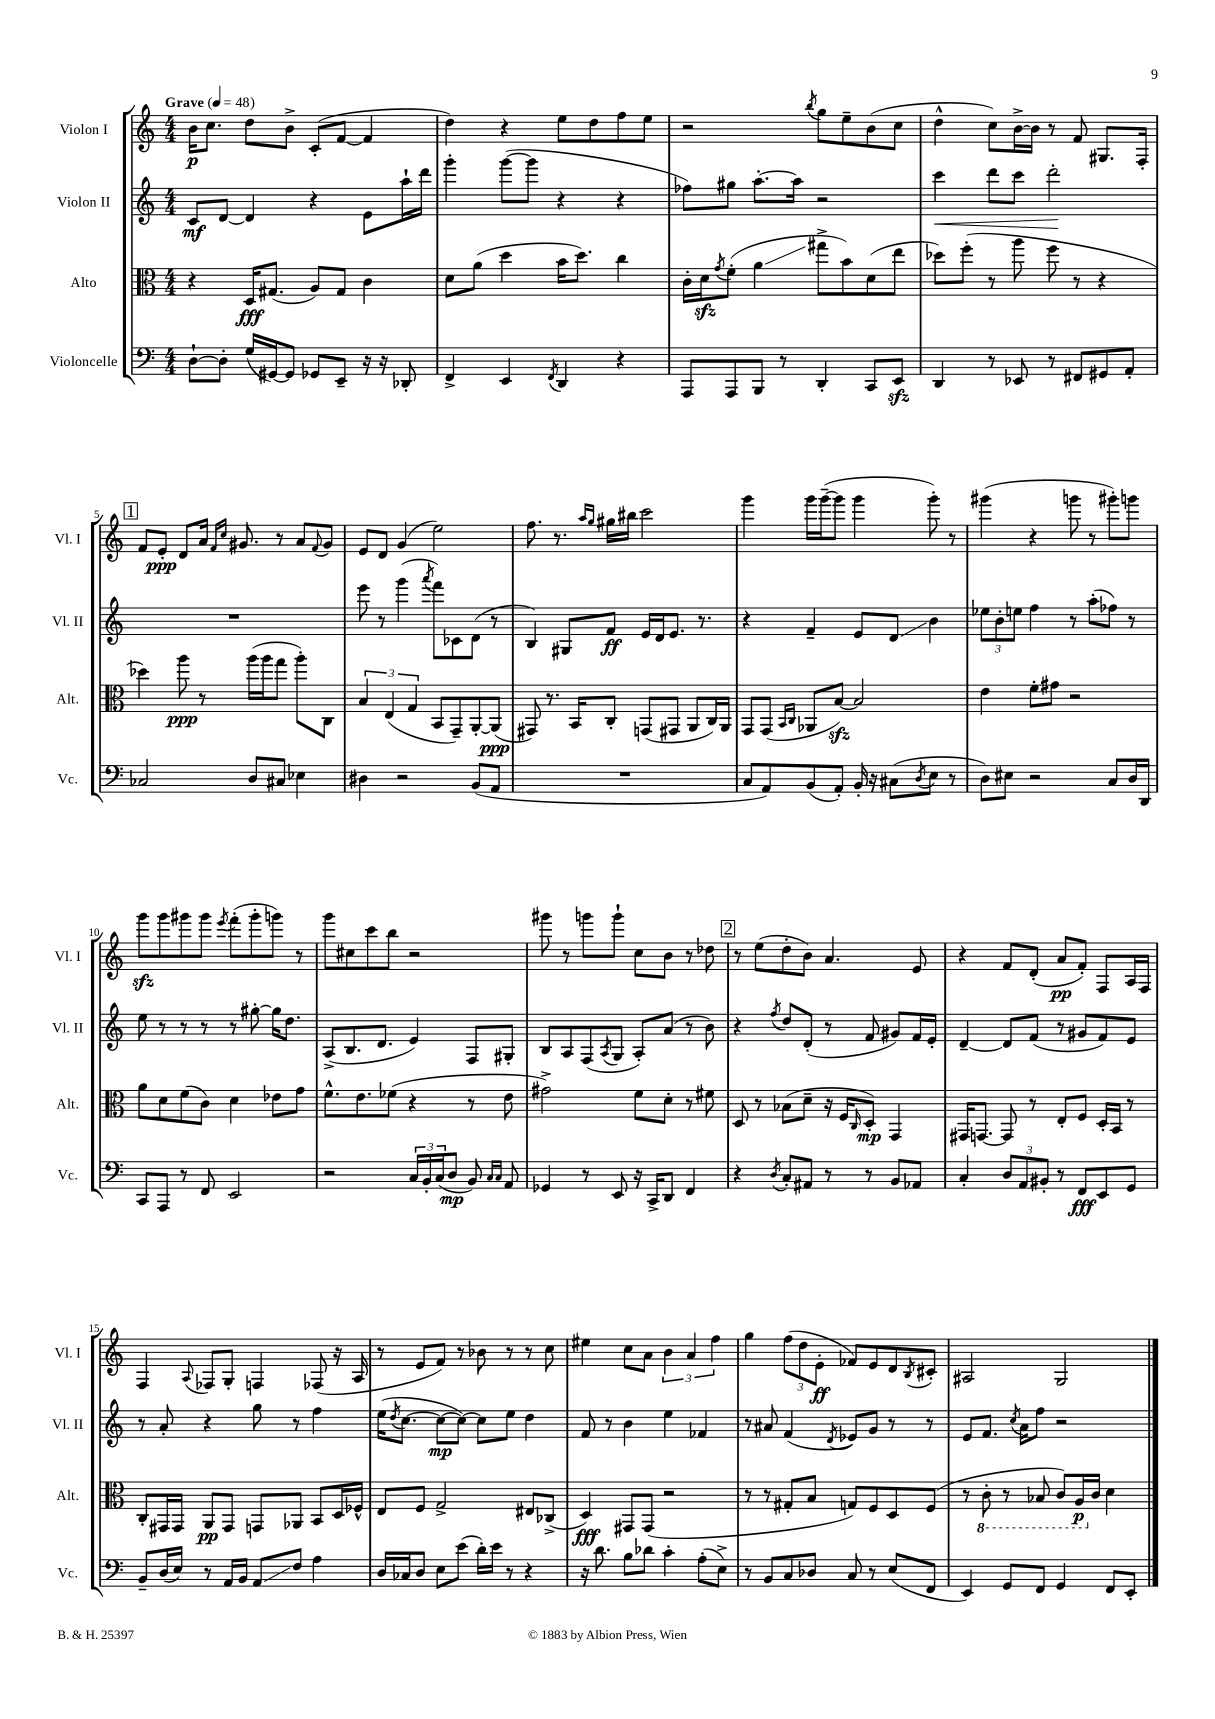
<<
\new StaffGroup <<
\new Staff = "s0" \with { instrumentName = "Violon I" shortInstrumentName = "Vl. I" } {
    \clef treble \key c \major \numericTimeSignature \time 4/4 \tempo "Grave" 4 = 48
    b'16\p c''8. d''8 b'8-> c'8-.( f'8~ f'4 |
    d''4) r4 e''8 d''8 f''8 e''8 |
    r2 \acciaccatura { b''8 } g''8 e''8-- b'8( c''8 |
    d''4-^ c''8) b'16~-> b'16 r8 f'8 gis8. f16-. |
    \mark \markup { \box "1" } f'8 e'8-.\ppp d'8 a'16 \grace { f'16 c''16 } gis'8. r8 a'8 \appoggiatura { f'8 } gis'8 |
    e'8 d'8 g'4( e''2) |
    f''8. r8. \grace { a''16 g''16 } gis''16 bis''16 c'''2 |
    g'''4 g'''16 g'''16~--( g'''8 g'''4 g'''8-.) r8 |
    gis'''4( r4 g'''8 r8 gis'''8-.) g'''8 |
    g'''8\sfz g'''8 gis'''8 gis'''8 \acciaccatura { e'''8 } f'''8-.( gis'''8-. g'''8) r8 |
    g'''8 cis''8 c'''8 b''8 r2 |
    gis'''8 r8 g'''8 g'''8-! c''8 b'8 r8 des''8 |
    \mark \markup { \box "2" } r8 e''8( d''8-. b'8) a'4. e'8 |
    r4 f'8 d'8-.( a'8\pp f'8-.) f8 a16 f16 |
    f4 \appoggiatura { a8 } fes8 g8-. f4 fes8( r16 a16 |
    r8 e'8 f'8) r8 bes'8 r8 r8 c''8 |
    eis''4 c''8 a'8 \tuplet 3/2 { b'4 a'4 f''4 } |
    g''4 \tuplet 3/2 { f''8( d''8 e'8-.\ff } fes'8) e'8 d'8 \acciaccatura { b8 } cis'8-. |
    ais2 g2 \bar "|." |
}
\new Staff = "s1" \with { instrumentName = "Violon II" shortInstrumentName = "Vl. II" } {
    \clef treble \key c \major \numericTimeSignature \time 4/4
    c'8\mf d'8~ d'4 r4 e'8 a''16-! d'''16 |
    g'''4-. g'''8~( g'''8 r4 r4 |
    fes''8) gis''8 a''8.~-. a''16 r2 |
    c'''4\< d'''8 c'''8 d'''2-.\! |
    \mark \markup { \box "1" } R1 |
    e'''8 r8 g'''4( \acciaccatura { a'''8 } f'''8) ces'8 d'8( r8 |
    b4) gis8 f'8\ff e'16 d'16 e'8. r8. |
    r4 f'4-- e'8 d'8\glissando b'4 |
    \tuplet 3/2 { ees''8 b'8-. e''8 } f''4 r8 a''8-.( fes''8) r8 |
    e''8 r8 r8 r8 r8 gis''8~-. gis''16 d''8. |
    a8->( b8. d'8. e'4) f8 gis8-. |
    b8 a8 f8( \acciaccatura { a8 } g8 a8-.) a'8( r8 b'8) |
    \mark \markup { \box "2" } r4 \acciaccatura { f''8 } d''8 d'8-.( r8 f'8 gis'8) f'16 e'16-. |
    d'4~-- d'8 f'8( r8 gis'8 f'8) e'8 |
    r8 a'8-. r4 g''8 r8 f''4 |
    e''16( \acciaccatura { d''8 } c''8.~ c''8~\mp c''8~) c''8 e''8 d''4 |
    f'8 r8 b'4 e''4 fes'4 |
    r8 ais'8 f'4( \acciaccatura { d'8 } ees'8) g'8 r8 r8 |
    e'8 f'8. \acciaccatura { c''8 } a'16 f''8 r2 \bar "|." |
}
\new Staff = "s2" \with { instrumentName = "Alto" shortInstrumentName = "Alt." } {
    \clef alto \key c \major \numericTimeSignature \time 4/4
    r4 d16\fff gis8.( a8) gis8 c'4 |
    d'8 a'8( d''4 b'16 d''8.) c''4 |
    c'16-. d'16\sfz \acciaccatura { g'8 } f'8-.( a'4\glissando gis''8-> b'8) d'8( e''8 |
    des''8) f''8-.( r8 a''8 f''8 r8 r4 |
    \mark \markup { \box "1" } des''4) a''8\ppp r8 a''16( a''16 g''8 a''8-.) c8 |
    \tuplet 3/2 { b4 e4( g4 } b,8 g,8--) a,8~-. a,8\ppp( |
    gis,8) r8. b,16 c8-. g,8( gis,8 a,8 c16) a,16 |
    g,8 g,8( \grace { b,16 c16 } aes,8 b8~\sfz) b2 |
    e'4 f'8-. gis'8 r2 |
    a'8 d'8 f'8( c'8) d'4 ees'8 g'8 |
    f'8.-^ e'8. fes'8( r4 r8 e'8 |
    gis'2->) f'8 d'8-. r8 fis'8 |
    \mark \markup { \box "2" } d8 r8 bes8( d'8-- r16 f16 \grace { c16 } d8-.\mp) g,4 |
    gis,16 g,8.~ g,8 r8 e8-. f8 d16-. b,16 r8 |
    c8-. gis,16 gis,16 a,8\pp gis,8 g,8 aes,8 b,8 d16 fes16-^ |
    e8 f8 g2-> eis8 ces8->( |
    d4\fff) gis,8 gis,8( r2 |
    r8 r8 gis8-. b8 g8) f8 d8 f8( |
    r8 \ottava #-1 c8-. r8 bes,8 c8) a,16\p \ottava #0 c'16 d'4 \bar "|." |
}
\new Staff = "s3" \with { instrumentName = "Violoncelle" shortInstrumentName = "Vc." } {
    \clef bass \key c \major \numericTimeSignature \time 4/4
    d8~-! d8-. g16( gis,16~) gis,8 ges,8 e,8-- r16 r16 des,8-. |
    f,4-> e,4 \acciaccatura { f,8 } d,4 r4 |
    a,,8 a,,8 b,,8 r8 d,4-. c,8 e,8\sfz |
    d,4 r8 ees,8 r8 fis,8 gis,8 a,8-. |
    \mark \markup { \box "1" } ces2 d8 cis8 ees4 |
    dis4 r2 b,8( a,8 |
    R1 |
    c8 a,8) b,8( a,8-.) b,16-. r16 cis8( \acciaccatura { d8 } e8 r8 |
    d8) eis8 r2 c8 d16 d,16 |
    c,8 a,,8 r8 f,8 e,2 |
    r2 \tuplet 3/2 { c16 b,16-. c16( } d8\mp b,8) \grace { c16 c16 } a,8 |
    ges,4 r8 e,8 r16 c,16-> d,8 f,4 |
    \mark \markup { \box "2" } r4 \acciaccatura { d8 } c8-. ais,8 r8 r8 b,8 aes,8 |
    c4-. \tuplet 3/2 { d8 a,8 bis,8-. } r8 f,8\fff e,8 g,8 |
    b,8-- d16( e16) r8 a,16 b,16 a,8\glissando f8 a4 |
    d16 ces16 d8 e8 e'8( d'16-.) e'16 r8 r4 |
    r16 d'8. b8 des'8 c'4-. a8-.( e8->) |
    r8 b,8 c8 des8 c8 r8 e8( f,8 |
    e,4) g,8 f,8 g,4 f,8 e,8-. \bar "|." |
}
>>
>>
